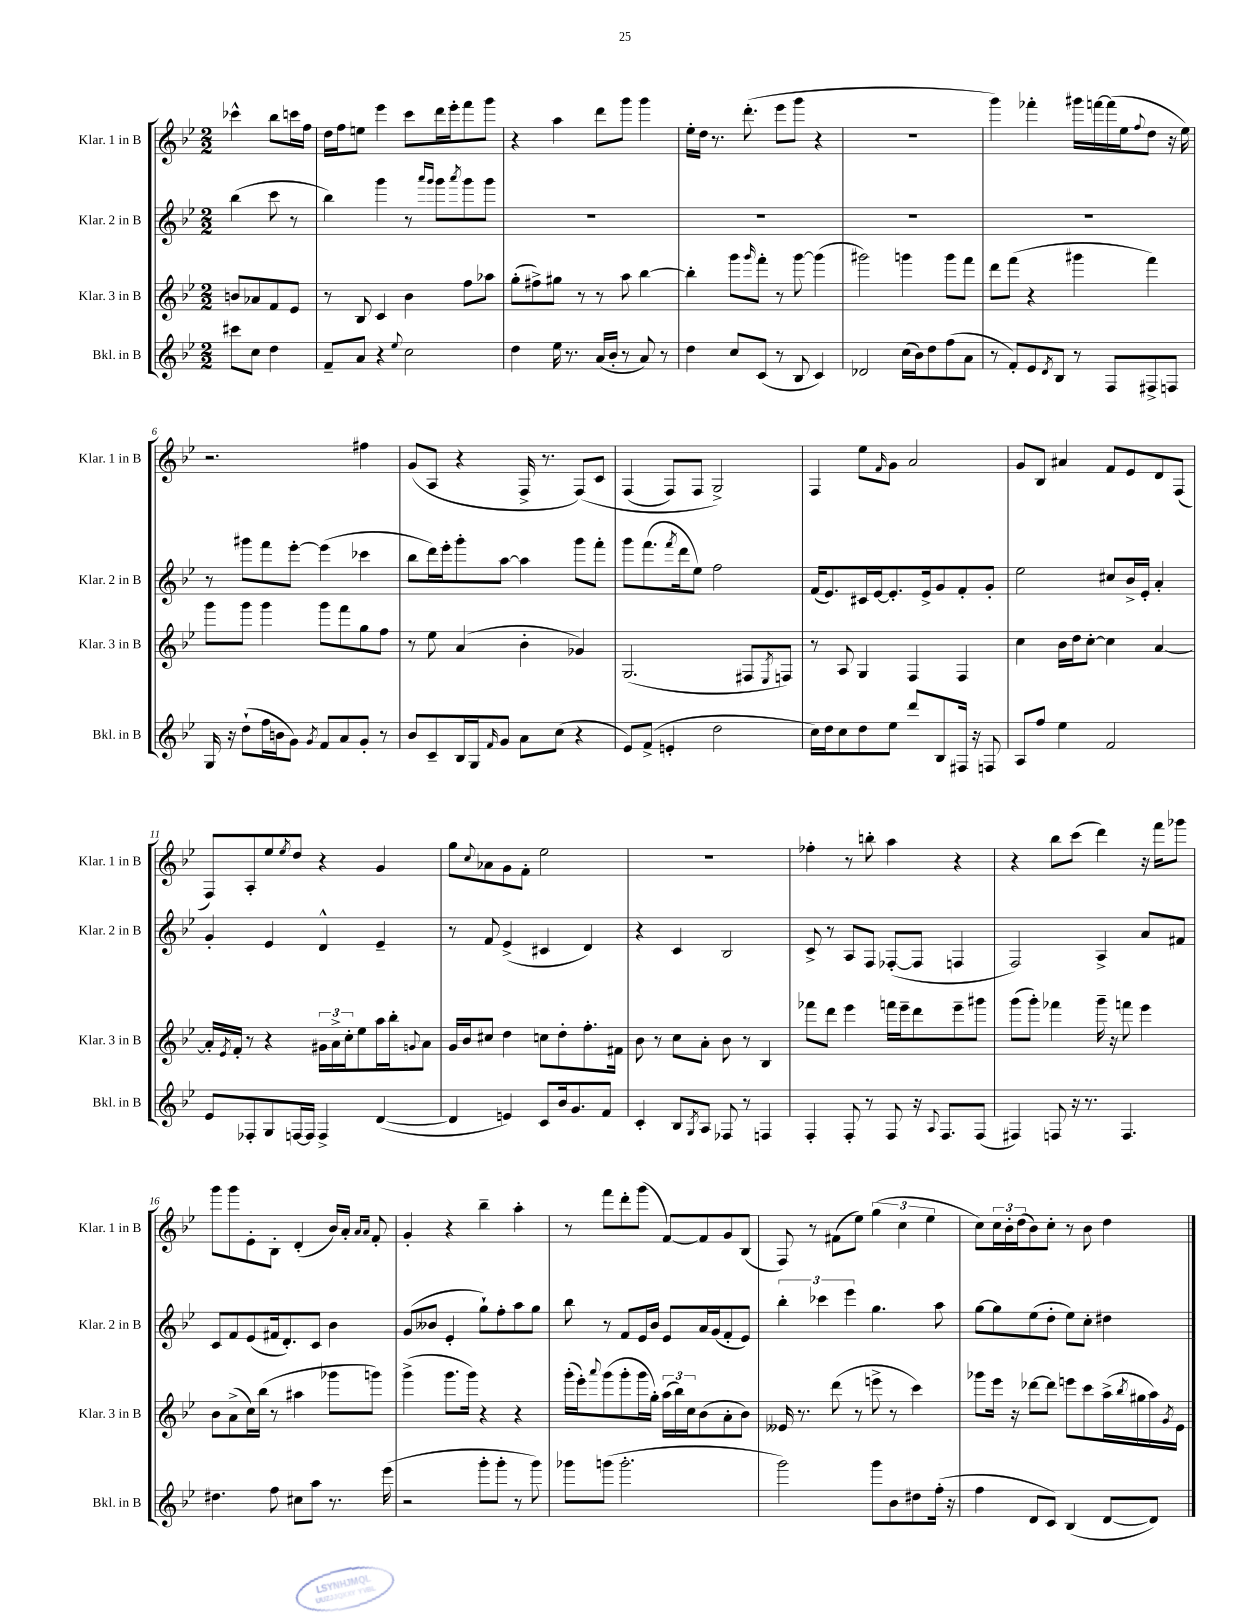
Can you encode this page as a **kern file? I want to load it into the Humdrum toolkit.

**kern	**kern	**kern	**kern
*staff4	*staff3	*staff2	*staff1
*clefG2	*clefG2	*clefG2	*clefG2
*k[b-e-]	*k[b-e-]	*k[b-e-]	*k[b-e-]
*M2/2	*M2/2	*M2/2	*M2/2
8ccc#\L	8b/L	(4bb-\	4ccc-^^\
8cc\J	8a-/	.	.
4dd\	8f/	8ccc\	8bb-\L
.	8e-/J	8r	16ccc\L
.	.	.	16ff\JJ
=	=	=	=
8f~/L	8r	4bb-\)	16dd\LL
.	.	.	16ff\J
8a/J	8B-/	.	8ee\J
4r	4c/	4ggg\	4eee-\
8qqee-/	.	.	.
2cc\	4b-\	8r	8ccc\L
.	.	16qqaaa/LL	.
.	.	16qqggg/JJ	.
.	.	8ggg\L	16ddd\L
.	.	.	16eee-'\J
.	.	8qaaa/	.
.	8ff\L	8ggg\	8fff\
.	8aa-\J	8ggg\J	8ggg\J
=	=	=	=
4dd\	(8gg'\L	1r	4r
.	8ff#^\)	.	.
16ee-\	8gg#\J	.	4aa\
8.r	.	.	.
.	8r	.	.
(16a/LL	8r	.	8ddd\L
16b-'/JJ	.	.	.
8r	8aa\	.	8ggg\J
8a/)	[4bb-\	.	4ggg\
8r	.	.	.
=	=	=	=
4dd\	4bb-'\]	1r	16ee-'\LL
.	.	.	16dd\JJ
.	.	.	8.r
8cc/L	8ggg\L	.	.
.	.	.	(8.ddd'\
.	16qqggg/	.	.
(8c/J	8fff'\J	.	.
8r	8r	.	8eee-\L
8B-/	[8ggg\	.	8ggg\J
4c/)	(4ggg\]	.	4r
=	=	=	=
2d-/	2ggg#\)	1r	1r
(16cc\LL	4ggg\	.	.
16b-\J)	.	.	.
8dd\	.	.	.
(8ff\	8ggg\L	.	.
8a\J	8fff\J	.	.
=	=	=	=
8r	8ddd\L	1r	4ggg\)
8f'/L)	(8fff\J	.	.
8e-/	4r	.	4fff-'\
8qd/	.	.	.
8B-/J	.	.	.
8r	4ggg#\	.	16ggg#\LL
.	.	.	[16fff\
8F/L	.	.	(16fff\]
.	.	.	16ee-\J
.	.	.	8qqff/
8F#^/	4fff\)	.	8dd\J
8F/J	.	.	16r
.	.	.	16ee-\)
=	=	=	=
16G/	8ggg\L	8r	2.r
16r	.	.	.
(8dd`\L	8ggg\J	8ggg#\L	.
16ff\L	4ggg\	8fff\	.
16b\J	.	.	.
8g\J)	.	[8eee-'\J	.
8qg/	.	.	.
8f/L	8ggg\L	(4eee-\]	.
8a/	8fff\	.	.
8g'/J	8gg\	4ccc-\	4ff#\
8r	8ff\J	.	.
=	=	=	=
8b-/L	8r	8bb-\L	(8g/L
8c~/	8ee-\	16ddd\L)	8A/J
.	.	16eee-'\J	.
16B-/L	(4a/	8ggg'\	4r
16G/J	.	.	.
16qqf/	.	.	.
8g/J	.	[8aa\J	.
8a\L	4b-'\	4aa\]	16F^/
.	.	.	8.r
(8cc\J	.	.	.
4r	4g-/)	8ggg\L	&(8F/L)
.	.	8fff'\J	8c/J
=	=	=	=
8e-/L)	(2.G/	8ggg\L	(4F/
(8f^/J	.	(8.fff\	.
4e'/	.	.	8F/L)
.	.	8qfff/	.
.	.	16ddd\k	.
.	.	8ee-\J)	8F/J
2dd\	.	2ff\	2G^/&)
.	8F#/L	.	.
.	8qE-/	.	.
.	8F/J)	.	.
=	=	=	=
16cc\LL)	8r	(16f/LK	4F/
16dd\J	.	8.e-/)	.
8cc\	8A/	.	.
8dd\	4G/	16c#/L	8ee-\L
.	.	[16e-/J	.
.	.	.	16qqf/
8ee-\J	.	8.e-'/]	8g\J
8ddd/L	4F/	.	2a/
.	.	16e-^/k	.
8B-/	.	8g/	.
16F#/Jk	4F/	8f'/	.
16r	.	.	.
8F/	.	8g'/J	.
=	=	=	=
8A/L	4cc\	2ee-\	8g/L
8ff/J	.	.	8B-/J
4ee-\	16b-\LL	.	4a#/
.	16dd\J	.	.
.	[8cc'\J	.	.
2f/	4cc\]	8cc#/L	8f/L
.	.	16b-^/L	8e-/
.	.	16e-'/JJ	.
.	[4a/	4a'/	8d/
.	.	.	(8F/J
=	=	=	=
8e-/L	16a'/]LL	4g'/	8F/L)
.	8qe-/	.	.
.	16f'/JJ	.	.
8F-'/	8r	.	8A'/
8G/	4r	4e-/	8ee-/
.	.	.	8qee-/
[16F/L	.	.	8dd/J
16F/]JJ	.	.	.
4F^/	24g#\LL	4d^^/	4r
.	24a^\	.	.
.	24cc'\J	.	.
.	8ee-\	.	.
([4d/	16aa\L	4e-~/	4g/
.	16bb-'\J	.	.
.	8qqg/	.	.
.	8a\J	.	.
=	=	=	=
4d/]	16g/LL	8r	8gg\L
.	16b-/J	.	.
.	.	.	8qqcc/
.	8cc#/J	8f/	8a-\
4e/)	4dd\	(4e-^/	8g\
.	.	.	8f'\J
8c/L	8cc\L	4c#/	2ee-\
16b-/k	8dd'\	.	.
8.g/	.	.	.
.	8.ff'\	4d/)	.
8f/J	.	.	.
.	16f#\Jk	.	.
=	=	=	=
4c'/	8b-\	4r	1r
.	8r	.	.
8B-/L	8cc\L	4c/	.
8qG/	.	.	.
8A/J	8a'\J	.	.
8F-/	8b-\	2B-/	.
8r	8r	.	.
4F/	4B-/	.	.
=	=	=	=
4F'/	8fff-\L	8c^/	4ff-'\
.	8ddd\J	8r	.
8F'/	4eee-\	8A/L	8r
8r	.	8F/J	8bb'\
8F/	16fff\LL	([8F-'/L	4aa\
.	16eee-~\J	.	.
16r	8ddd\	8F-/]J	.
8qqA/	.	.	.
8.F/L	.	.	.
.	8eee-~\	4F/	4r
(8F/J	8ggg#\J	.	.
=	=	=	=
4F#/)	(8ggg\L	2F/)	4r
.	8ggg'\J)	.	.
8F/	4fff-\	.	8bb-\L
16r	.	.	(8ccc\J
8.r	.	.	.
.	16ggg~\	4A^/	4ddd\)
.	16r	.	.
4.F/	8fff\	.	.
.	4eee-\	8a/L	16r
.	.	.	16fff\LK
.	.	8f#/J	8ggg-\J
=	=	=	=
4.dd#\	8b-\L	8c/L	8ggg\L
.	(8a^\	8f/	8ggg\
.	16cc\L)	(8e-/	8e-'\
.	(16bb-\JJ	.	.
8ff\	8r	16f#/k	8B-'\J
.	.	8.d'/)	.
8cc#\L	4aa#\	.	(4d'/
8aa\J	.	8c/J	.
8.r	8ggg-\L	4b-\	16b-/LL)
.	.	.	16a'/JJ
.	.	.	16qqa/LL
.	.	.	16qqa/JJ
.	8ggg\J)	.	8f'/
(16eee-\	.	.	.
=	=	=	=
2r	(4ggg^\	(8g/L	4g'/
.	.	8b--/J	.
.	8.ggg\L	4e-'/	4r
.	16ggg\Jk)	.	.
8ggg'\L	4r	8gg`\L)	4bb-~\
8ggg'\J	.	8ff'\	.
8r	4r	8aa\	4aa'\
8ggg\)	.	8gg\J	.
=	=	=	=
8ggg-\L	(16ggg'\LL	8bb-\	8r
.	16eee-'\J)	.	.
.	8qqaaa/	.	.
(8ggg\J	(8ggg\	8r	8fff\L
2.ggg'\	8ggg'\	8f/L	8ddd'\
.	16ggg\L	16e-/L	(8ggg\J
.	16gg'\JJ)	16b-/JJ	.
.	(24aa\LL	8e-/L	[8f/L)
.	24bb-\)	.	.
.	24cc\J	.	.
.	(8b-\	16a/L	8f/]
.	.	(16g/J	.
.	8a'\	8f'/	8g/
.	8b-\J)	8e-/J)	(8B-/J
=	=	=	=
2ggg\)	16e--/	6bb-'\	8F/)
.	8.r	.	.
.	.	.	8r
.	.	6ccc-\	.
.	(8ddd\	.	(8f#\L
.	.	6eee-\	.
.	8r	.	8ee-\J)
8ggg\L	8eee^\	4.gg\	(6gg\
8b-\	8r	.	.
.	.	.	6cc\
8dd#\	4ccc\)	.	.
.	.	.	6ee-\
(16ff'\Jk	.	8aa\	.
16r	.	.	.
=	=	=	=
4ff\	8ggg-\L	[8gg\L	8cc\L)
.	16eee-\Jk	8gg\]	24cc\L
.	.	.	24b-'\
.	16r	.	.
.	.	.	(24dd\J
8d/L	[8ddd-\L	(8ee-\	8b-\)
8c/J)	8ddd-\]J	8dd'\J	8cc'\J
(4B-/	8eee\L	8ee-\L)	8r
.	8ccc\	8cc'\J	8b-\
[8d/L	(16aa^\L	4dd#\	4dd\
.	8qbb-/	.	.
.	16gg#\	.	.
8d/]J)	16aa\)	.	.
.	8qg/	.	.
.	16e-\JJ	.	.
==	==	==	==
*-	*-	*-	*-
